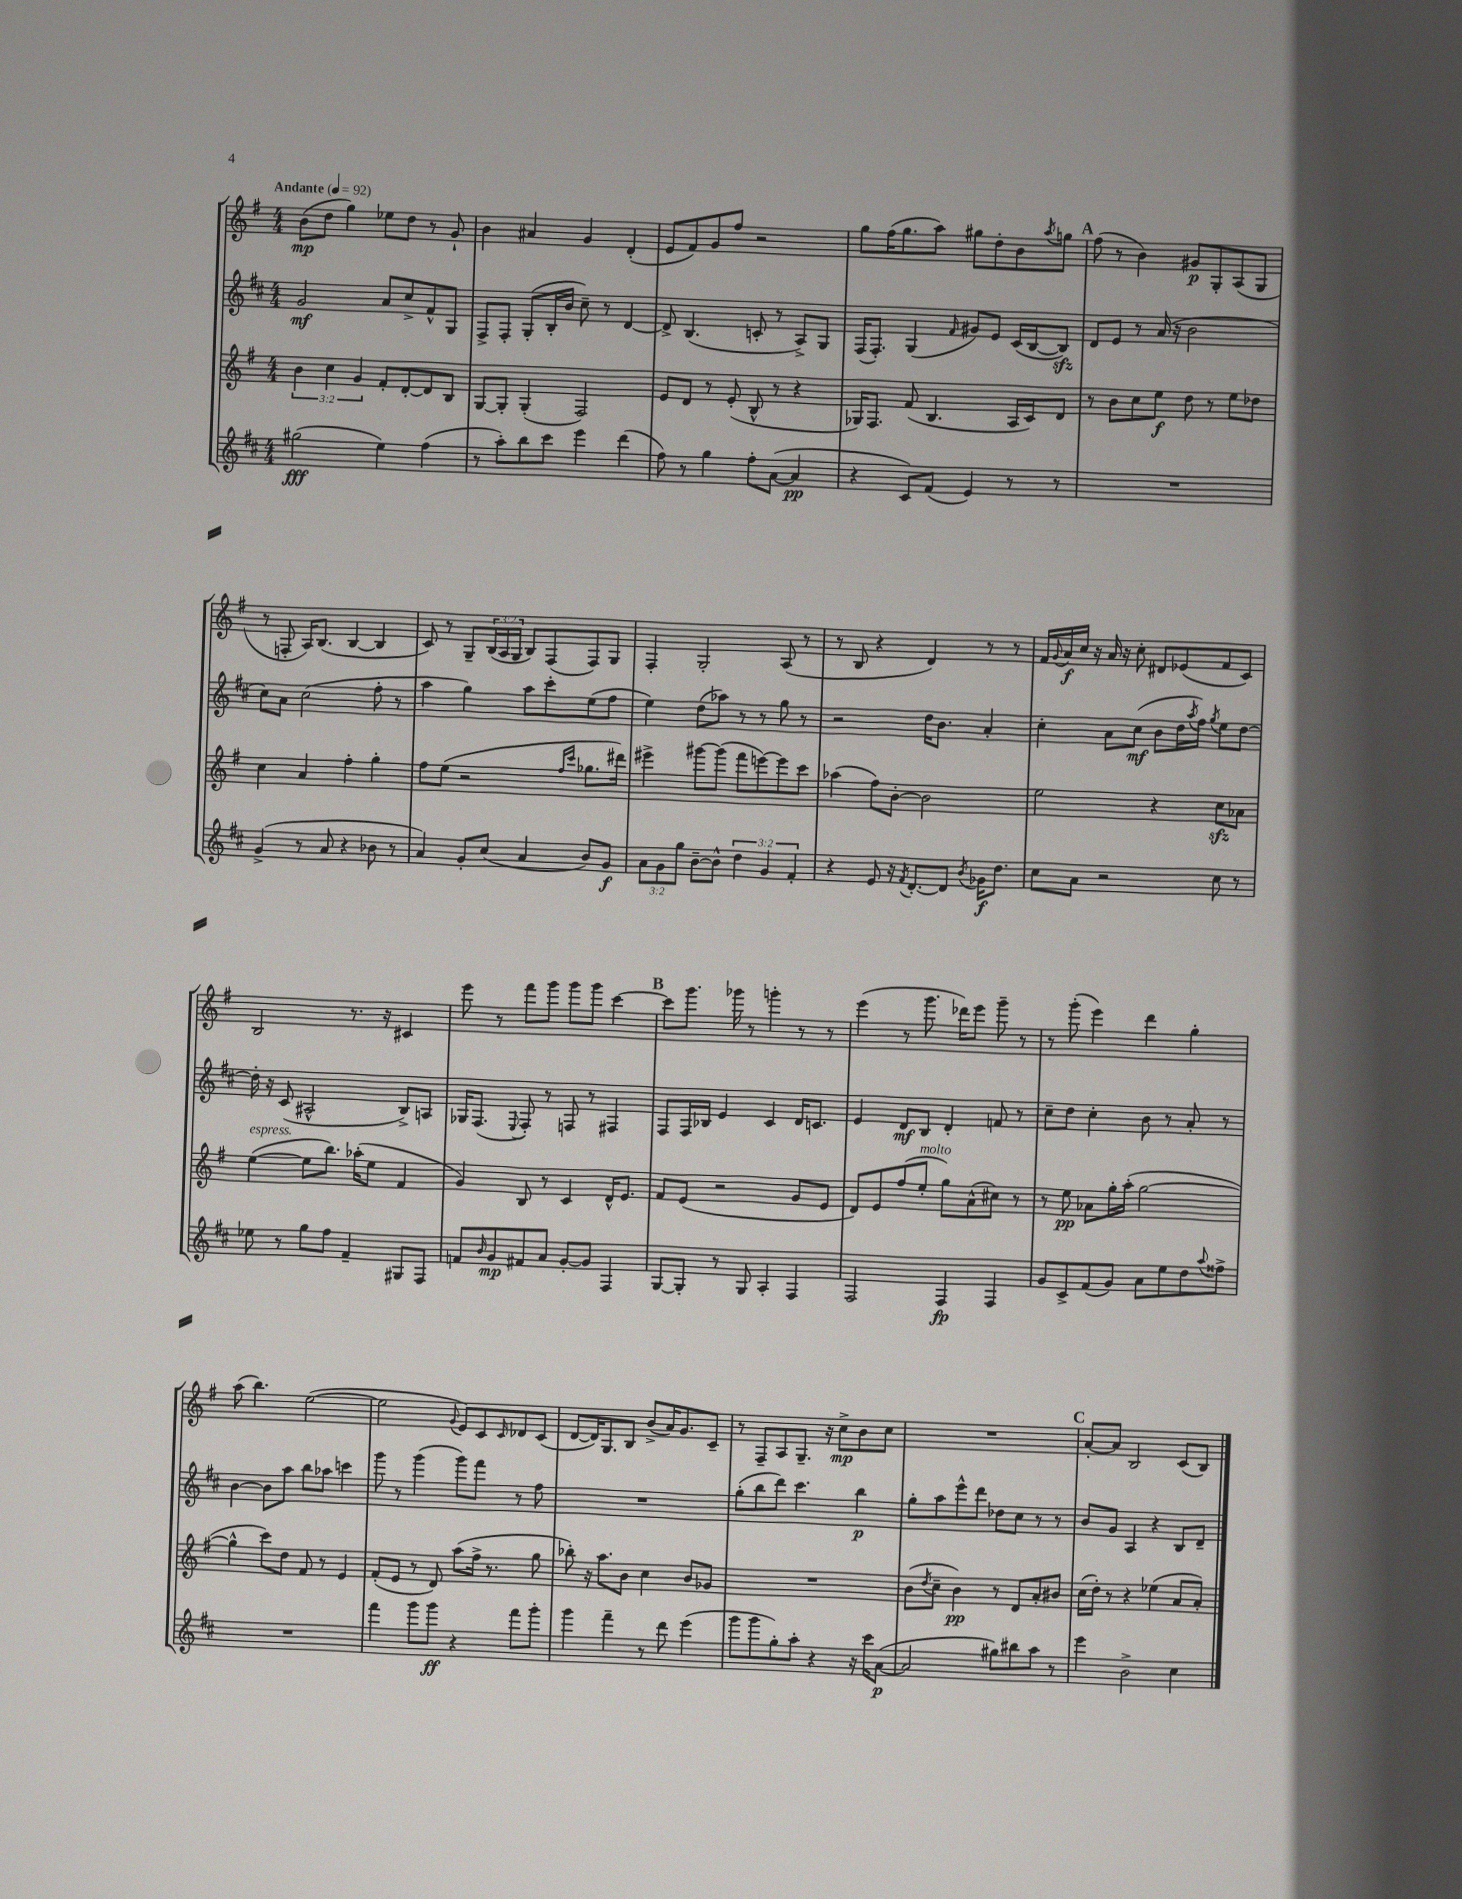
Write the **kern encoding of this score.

**kern	**kern	**kern	**kern
*staff4	*staff3	*staff2	*staff1
*clefG2	*clefG2	*clefG2	*clefG2
*k[f#c#]	*k[f#]	*k[f#c#]	*k[f#]
*M4/4	*M4/4	*M4/4	*M4/4
*MM92	*MM92	*MM92	*MM92
(2gg#\	6b\	2g/	(8b\L
.	.	.	8dd\J
.	6cc\	.	.
.	.	.	4gg\)
.	6g/	.	.
4ee\)	8f#'/L	8a/L	8ee-\L
.	[8d'/	8cc#^/	8dd\J
(4ff#\	8d/]	8f#^^/	8r
.	8B/J	8G/J	8g`/
=	=	=	=
8r	[8G/L	8F#^/L	4b\
8aa'\L)	8G'/]J	8F#'/J	.
8bb\	(4G'/	(8G'/L	4a#/
8ccc#\J	.	16B'/L	.
.	.	16b/JJ	.
4eee\	2F#/)	8cc#~\)	4g/
.	.	8r	.
(4ddd\	.	[4d/	(4d'/
=	=	=	=
8ff#\)	8e/L	8d^/]	8e/L
8r	8d/J	(4.B/	8f#/)
4gg\	8r	.	8g/
.	(8e'/	.	8ff#/J
8ff#'\L	8B^^/	8c'/	2r
([8a\J	8r	8r	.
4a/]	4r	8A^/L)	.
.	.	8G/J	.
=	=	=	=
4r	16G-/LK)	(16F#/LK	8gg\L
.	8.F#/J	8.F#'/J)	.
.	.	.	(16ff#\K
.	.	.	8.gg\
8c#/L)	(8f#/	(4G/	.
(8f#/J	4.B/	.	8aa\J)
.	.	16qqf#/	.
4e/)	.	8g#/L)	8gg#\L
.	.	8e/J	8dd'\
8r	16A/LL	(16c#/LL	8b\
.	16c/J)	[16B/J	.
.	.	.	8qaa/
8r	8d/J	8B/]J)	8gg\J
=	=	=	=
1r	8r	8d/L	(8ff#\
.	8b\L	8e/J	8r
.	8cc\	8r	4b\)
.	8ee\J	(16a/	.
.	.	16r	.
.	8dd\	2b\	8g#/L
.	8r	.	8G'/
.	8ee\L	.	(8A/
.	8dd-\J	.	8G/J
=	=	=	=
(4g^/	4cc\	8cc#\L)	8r
.	.	8a\J	8F'/
8r	4a/	(2cc#\	16A/LK)
.	.	.	(8.B/J
8a/	.	.	.
4r	4ff#'\	.	[4B/
8b-\	4gg'\	8ff#'\	4B/]
8r	.	8r	.
=	=	=	=
4a/)	8ff#\L	4aa\	8c/)
.	(8ee\J	.	8r
8g'/L	2r	4gg\)	8G~/L
(8cc#/J	.	.	(24B/L
.	.	.	24A/
.	.	.	24G/JJ
4a/	.	8aa\L	8B/L)
.	.	8ccc#'\	(8F#/
.	16qqff#/LL	.	.
.	16qqccc/JJ	.	.
8b/L)	8.gg-\L	(8ee\	8F#/)
8g/J	.	8ff#\J	8G/J
.	16ddd#\Jk)	.	.
=	=	=	=
12a\L	4eee#^\	4ee\)	4F#'/
12g\	.	.	.
12gg\J	.	.	.
[8b~\L	[8ggg#\L	(8dd\L	2G'/
8b^^\]J	(8ggg#\]J	8aa-\J)	.
6dd\	8fff#\L	8r	.
.	[8eee\)	8r	.
6g/	.	.	.
.	8eee\]	8gg\	(8A/
6f#'/	.	.	.
.	8ccc\J	8r	8r
=	=	=	=
4r	(4aa-\	2r	8r
.	.	.	8B/
8e/	8ff#\L)	.	4r
16r	[8b'\J	.	.
8qf#/	.	.	.
[8.d'/L	.	.	.
.	2b\]	16dd\LK	4d/)
.	.	8.b\J	.
8d/]J	.	.	.
8qb/	.	.	.
16g-\LK	.	4a'/	8r
8.dd\J	.	.	.
.	.	.	8r
=	=	=	=
8cc#\L	2ee\	4cc#'\	16f#/LL
.	.	.	8qqg/
.	.	.	16a/
8a\J	.	.	16cc/JJ
.	.	.	16r
2r	.	8a\L	16a/
.	.	.	16r
.	.	(8cc#\J	8cc'\
.	4r	8b\L	8d#/L
.	.	16dd\L	(8e-/
.	.	8qaa/	.
.	.	16ff#\JJ)	.
.	.	8qgg/	.
8cc#\	8cc\L	8ee\L	8f#/
8r	8a-\J	[8dd\J	8c/J)
=	=	=	=
8ee-\	([4ee\	16dd'\]	2B/
.	.	16r	.
8r	.	(8c#/	.
8gg\L	8ee\]L	2A#^^/	.
8ff#\J	8.bb\J)	.	.
4f#~/	.	.	8.r
.	(16aa-'\LK	.	.
.	8ee\J	.	.
.	.	.	16r
8G#/L	4f#/	8B^/L)	4c#/
8F#/J	.	8A/J	.
=	=	=	=
8f/L	4g/)	16G-/LK	8eee\
.	.	(8.F#/J	.
16qqb/	.	.	.
8g/	.	.	8r
.	.	8qqE/	.
8f#/	8B/	8F#'/)	8fff#\L
8a/J	8r	8r	8ggg\J
[8g'/L	4c/	8F/	8ggg\L
8g/]J	.	8r	8ggg\J
4F#/	16d^^/LK	4F#/	[4ccc\
.	8.e/J	.	.
=	=	=	=
[8G/L	8f#/L	8F#/L	8ccc\]L
8G'/]J	(8e/J	16F#/L	8.ggg\J
.	.	16B-/JJ	.
8r	2r	4e/	.
.	.	.	16ggg-\
8G/	.	.	8r
4A'/	.	4c#/	4ggg'\
4F#/	8g/L	16d/LK	8r
.	.	8.c/J	.
.	8e/J	.	8r
=	=	=	=
2F#/	8d/L)	4e/	(4eee\
.	8e/	.	.
.	(8ff#/	8d/L	8r
.	8ee'/J	8B/J	8.ggg\
4F#/	8gg\L)	4d'/	.
.	.	.	16ddd-\LK)
.	(8a^^\	.	8eee\J
4F#/	8cc#\J)	8f/	8ggg~\
.	8r	8r	8r
=	=	=	=
8g/L	8r	8cc#~\L	8r
8c#^/	8ee\	8dd\J	(8ggg'\
(8f#/	8a-\L	4cc#'\	4eee\)
8g/J)	16gg'\L	.	.
.	(16aa'\JJ	.	.
8a\L	[2gg\	8b\	4ddd\
8ee\	.	8r	.
8dd\	.	8a'/	4gg'\
8qqaa/	.	.	.
8ff##^\J	.	8r	.
=	=	=	=
1r	4gg^^\]	[4b\	(8aa\
.	.	.	4.bb\)
.	8ccc\L)	8b\]L	.
.	8dd\J	8aa\J	.
.	8f#/	8bb\L	([2ee\
.	8r	8aa-\J	.
.	4e/	4ccc\	.
=	=	=	=
4fff#\	(8f#'/L	8ggg\	2ee\]
.	8e/J	8r	.
8ggg\L	8r	(4ggg\	.
8ggg\J	8d/)	.	.
.	.	.	8qqg/
4r	(8aa\L	8ggg\L)	8e/L)
.	16ff#^\Jk	8fff#\J	8c/
.	8.r	.	.
.	.	.	16qqc/
8fff#\L	.	8r	8d-/
8ggg'\J	8gg\	8ff#\	(8c/J
=	=	=	=
4ggg\	8bb-'\)	1r	[8d/L
.	16r	.	16d/]K)
.	8.aa\L	.	8.G/
4fff#~\	.	.	.
.	8b\J	.	8B/J
8r	4cc\	.	(8b^/L
8ddd\	.	.	16a/K)
.	.	.	8.g/
(4eee\	8b/L	.	.
.	8g-/J	.	8c~/J
=	=	=	=
8ggg\L	1r	(8gg'\L	8r
8ggg\	.	8bb\	8F#~/L
8gg'\)	.	8ddd\J)	8A/
8aa'\J	.	4.ccc#\	8.G~/J
4r	.	.	.
.	.	.	16r
.	.	.	8cc^\L
16r	.	4bb\	8b\
16ccc#\LK	.	.	.
([8a\J	.	.	8cc\J
=	=	=	=
2a/]	(8b\L	8gg'\L	1r
.	8qdd/	.	.
.	8cc~\J	8aa\	.
.	4b\)	8eee^^\	.
.	.	8ddd\J	.
8gg#\L)	8r	8dd-\L	.
8bb#\	8d/L	8cc#\J	.
8aa\J	8a'/	8r	.
8r	8b#/J	8r	.
=	=	=	=
4eee\	(16cc\LL	8b/L	[8a'/L
.	16dd'\JJ)	.	.
.	8r	8g/J	8a/]J
2b^\	4r	4A/	2B/
.	(4ee-\	4r	.
4cc#\	8a/L	8B/L	(8c/L
.	8a'/J)	8d~/J	8B/J)
==	==	==	==
*-	*-	*-	*-
